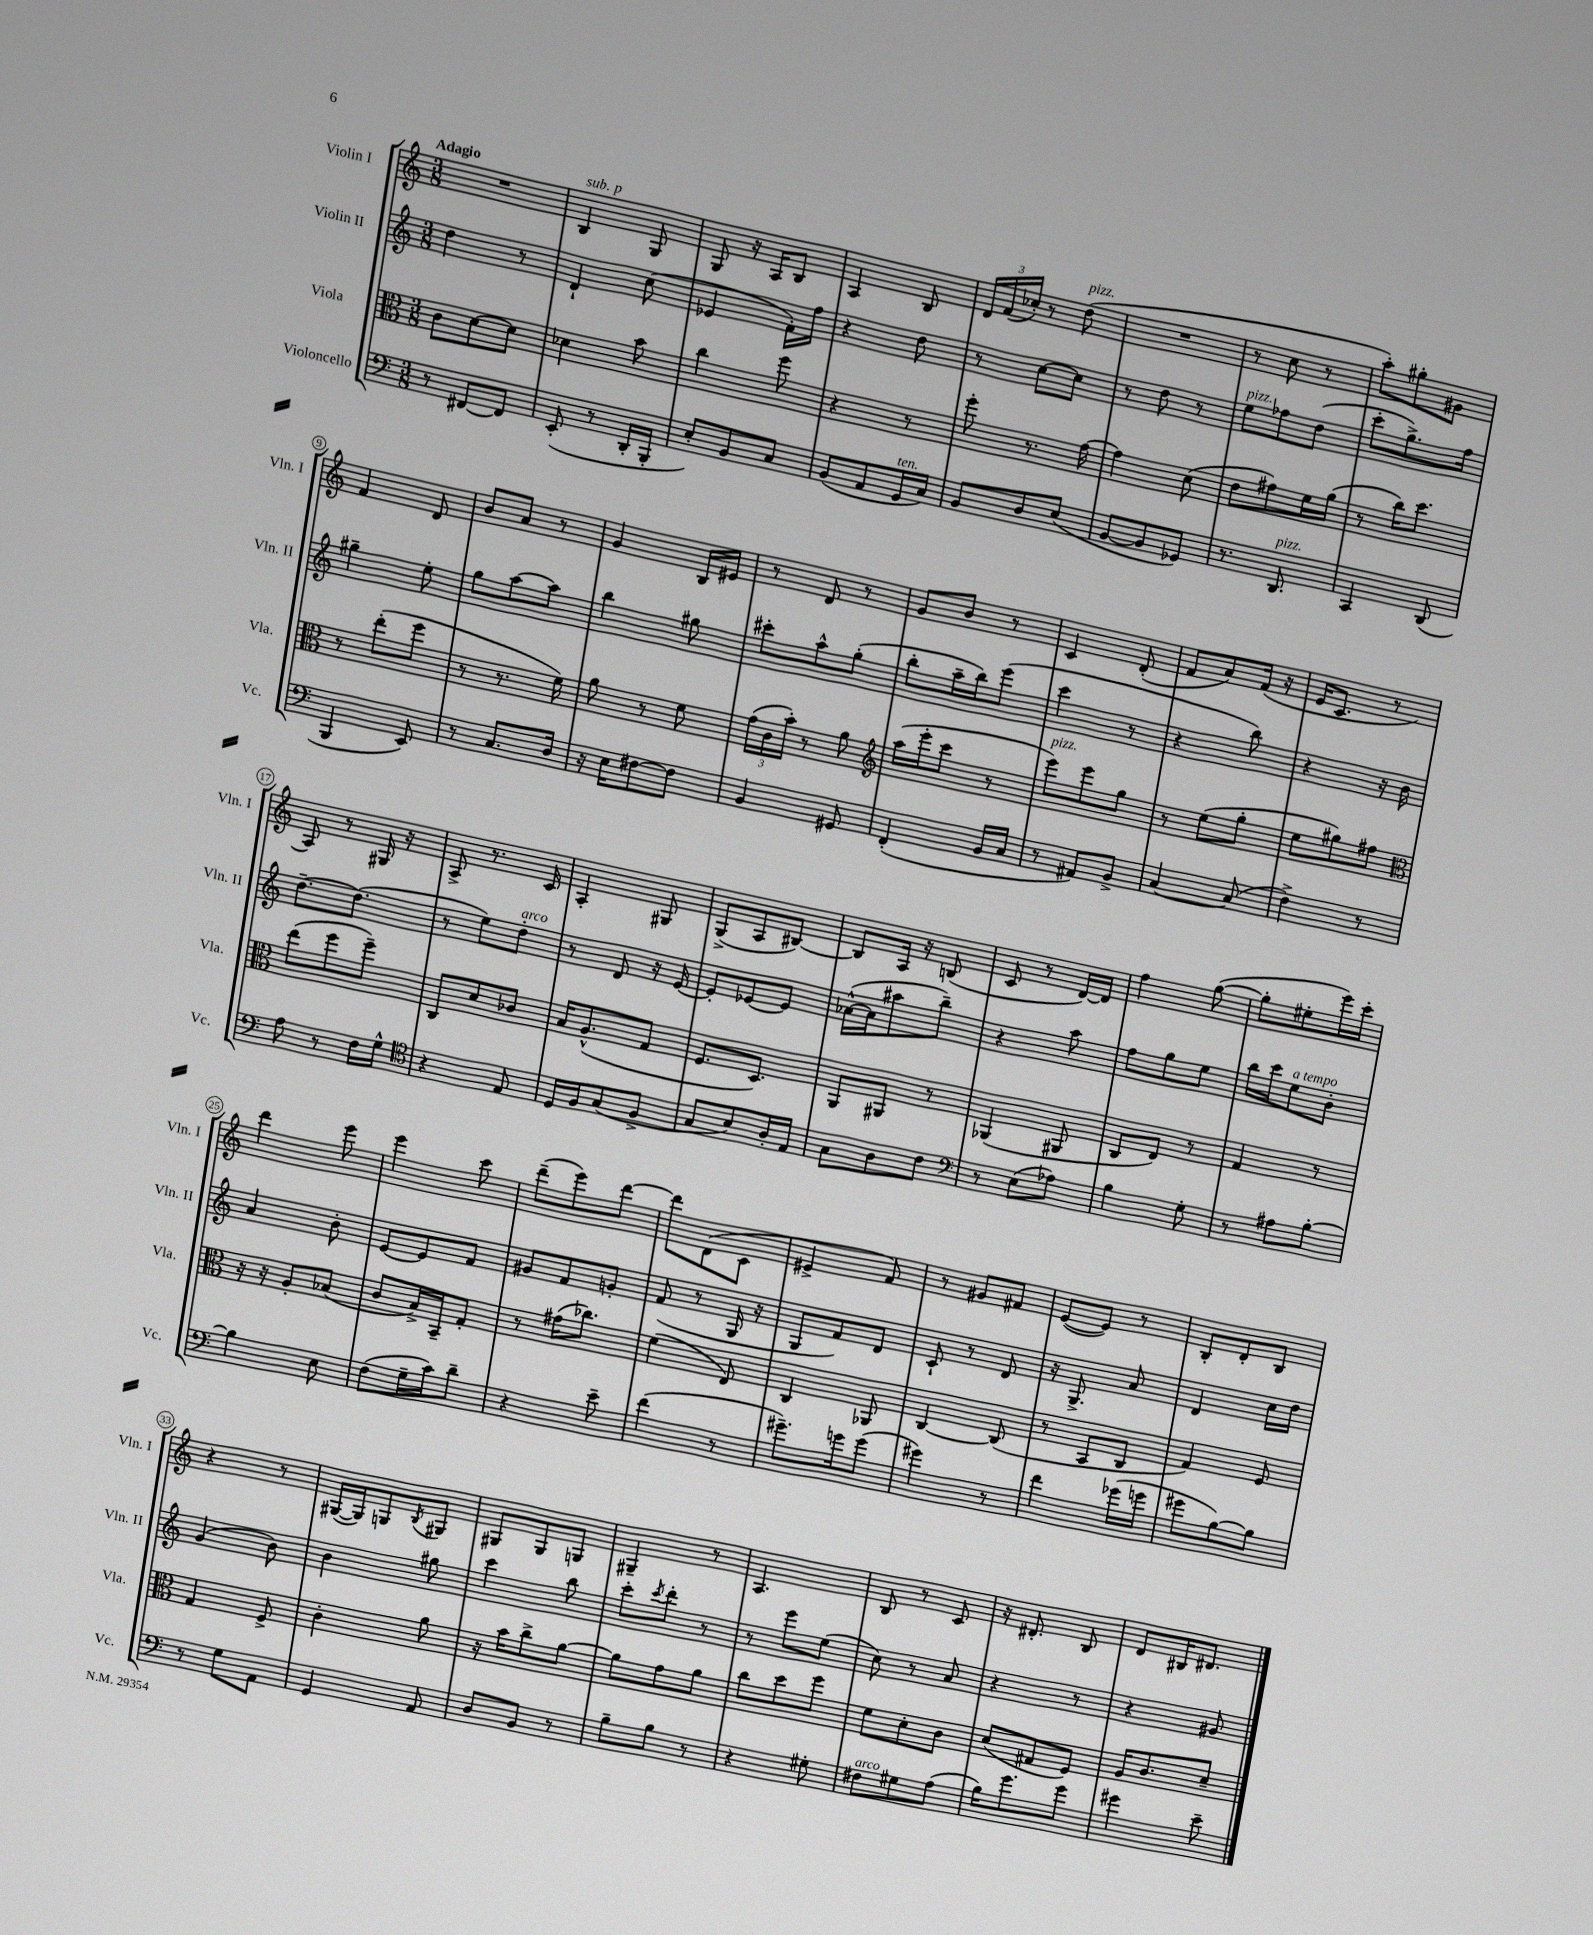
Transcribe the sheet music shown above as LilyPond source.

<<
\new StaffGroup <<
\new Staff = "s0" \with { instrumentName = "Violin I" shortInstrumentName = "Vln. I" } {
    \clef treble \key c \major \numericTimeSignature \time 3/8 \tempo "Adagio"
    R4. |
    b4^\markup { \italic "sub. p" } g8 |
    g8 r16 a16 b8 |
    a4 b8 |
    \tuplet 3/2 { d'16 f'16( ces''16-.) } r8 d''8^\markup { \italic "pizz." }( |
    R4. |
    r8 c''8 r8 |
    a''8-.) gis''8-. gis'8 |
    f'4 d'8 |
    b'8 a'8 r8 |
    g'4 b16 eis'16 |
    r8 d'8 r8 |
    g'8 b'8 r8 |
    c'4 d'8-.( |
    f'8 a'8) f'16( r16 |
    e'16 c'8. r8 |
    a8) r8 gis16 r16 |
    a8-> r8. c'16 |
    a4-. gis8 |
    g8->( a8 bis8~) |
    bis8 a16 r16 b8( |
    c'8 r8 d'16~) d'16 |
    f''4 g''8~( |
    g''8-. eis''8-. e'''16) c'''16-. |
    d'''4 e'''8 |
    e'''4 c'''8 |
    d'''8--( e'''8) d'''8~ |
    d'''8 d'8( c'8 |
    eis'4-> f'8) |
    r8 gis'8 fis'8 |
    e'8~( e'8) r8 |
    b8-. d'8-. b8 |
    r4 r8 |
    gis16~( gis16) g8 \acciaccatura { b8 } gis8 |
    gis8 gis8 g8 |
    gis4-- r8 |
    a4. |
    b8 r8 c'8 |
    r16 dis'8.-. b8 |
    d'8 bis16 dis'8. \bar "|." |
}
\new Staff = "s1" \with { instrumentName = "Violin II" shortInstrumentName = "Vln. II" } {
    \clef treble \key c \major \numericTimeSignature \time 3/8
    d''4 r8 |
    d'4-! c''8( |
    ees'4 f'16-.) f''16 |
    r4 d''8 |
    r8 c''8~ c''8 |
    r8 d''8 r8 |
    e''8^\markup { \italic "pizz." } fes''8 d''8( |
    c'''8-. g''8.->) f''16 |
    gis''4-- e''8-. |
    g''8 a''8~ a''8 |
    b''4 gis''8 |
    cis'''8-. a''8-^ g''8-.( |
    b''8-. a''16-- b''16) e'''8( |
    c'''4 r8 |
    r4 b''8) |
    r4 r16 b'16 |
    d''8.~-- d''8.( |
    r8 e''8) d''8-.^\markup { \italic "arco" } |
    r8 d'8 r16 e'16~ |
    e'8-. ees'8~ ees'8 |
    aes'16~-^( aes'16 ais''8 b''8--) |
    r4 a''8 |
    f''8 g''8 e''8 |
    b''16 c'''16 e''8^\markup { \italic "a tempo" } b'8-. |
    a'4 b'8-. |
    e'8~ e'8 f'8 |
    gis'8 f'8 g'8-. |
    f'8( r8 g16 r16 |
    g8 f'8) d'8 |
    c'8-! r8 d'8 |
    r16 g8.-> a'8 |
    d'4 c''16 d''16 |
    g'4( b'8) |
    b'4 gis''8 |
    c'''4 b''8 |
    c'''8-. \acciaccatura { c'''8 } d'''8-. r8 |
    r8 e'''8 e''8( |
    c''8) r8 a'8 |
    r4 r8 |
    r4 gis'8 \bar "|." |
}
\new Staff = "s2" \with { instrumentName = "Viola" shortInstrumentName = "Vla." } {
    \clef alto \key c \major \numericTimeSignature \time 3/8
    c'8 d'8~ d'8 |
    des'4 b'8 |
    c''4 f''8 |
    r4 r8 |
    f''8-. r8. g'16~ |
    g'4 d'8( |
    e'8 gis'8) f'16 a'16( |
    r8 c''16) d''8. |
    r8 e''8-.( f''8 |
    r8 r8. f'16) |
    a'8 r8 f'8 |
    \tuplet 3/2 { g'16( c'16 b'16-.) } r8 a'8 |
    \clef treble a''16( e'''16-. c'''8 r8 |
    e'''8^\markup { \italic "pizz." }) e'''8 g''8 |
    r8 e''8( g''8-. |
    e''8 gis''8) fis''8 |
    \clef alto e''8( f''8 f''8--) |
    c8 d'8 ces'8 |
    b16 a8.-^( g8 |
    f8. d8.) |
    a,8 ais,8 r8 |
    aes,4( ais,8 |
    c8 e8) r8 |
    g4 r8 |
    r16 r16 a8-. bes8( |
    c'8 b16->) b,16-- g8-. |
    r8 gis'16( ces''8.) |
    f'4( e8) |
    c4 aes,8 |
    c4~ c8( |
    r8 b,8 c8 |
    g4) f8 |
    g4 f8-> |
    c'4-. a'8 |
    r16 b'16 c''8-> a'8~ |
    a'8 g'8 a'8 |
    c''8 d''8 f''8 |
    f'8 d'8-. c'8 |
    d'8( gis8 f8) |
    a16 c'8. d'8-- \bar "|." |
}
\new Staff = "s3" \with { instrumentName = "Violoncello" shortInstrumentName = "Vc." } {
    \clef bass \key c \major \numericTimeSignature \time 3/8
    r8 fis,8~ fis,8 |
    e,8-.( r8 d,16-. b,,16-. |
    e8-.) b,8 c8 |
    b,8( a,8 g,16^\markup { \italic "ten." } c16) |
    b,8 d8 e8( |
    b,8~ b,8 ges,8) |
    r8. d,8.^\markup { \italic "pizz." } |
    c,4 d,8( |
    b,,4 e,8) |
    r8 c8. d16 |
    r16 e16 fis8~ fis8 |
    b,4 gis,8 |
    f,4-.( b,16 c16 |
    r8 ais,8) b,8-> |
    c4~ c8( |
    f4->) r8 |
    a8 r8 f16 g16-^ |
    \clef tenor r4 e8 |
    d16 f16 g8( f8-> |
    g8 b8) a16-. e16 |
    g8 a8 c'8 |
    \clef bass r8 e8( aes8) |
    b4 g8-. |
    r8 ais8 b8~-. |
    b4 e8 |
    f8( g16-- c'16) d'8-- |
    r4 e'8-- |
    f'4( r8 |
    gis'8.--) g'16 g'8( |
    gis'4) r8 |
    f'4 ges'16( g'16 |
    gis'8 b8~) b8 |
    r8 g8 a,8 |
    g,4 a,8 |
    d8 b,8 r8 |
    b8-- b8 r8 |
    r4 gis8-. |
    fis8^\markup { \italic "arco" } gis8 a8( |
    b16) g'8. g'8 |
    gis'4 e'8-- \bar "|." |
}
>>
>>
\layout { \context { \Score \override BarNumber.stencil = #(make-stencil-circler 0.1 0.3 ly:text-interface::print) } }
